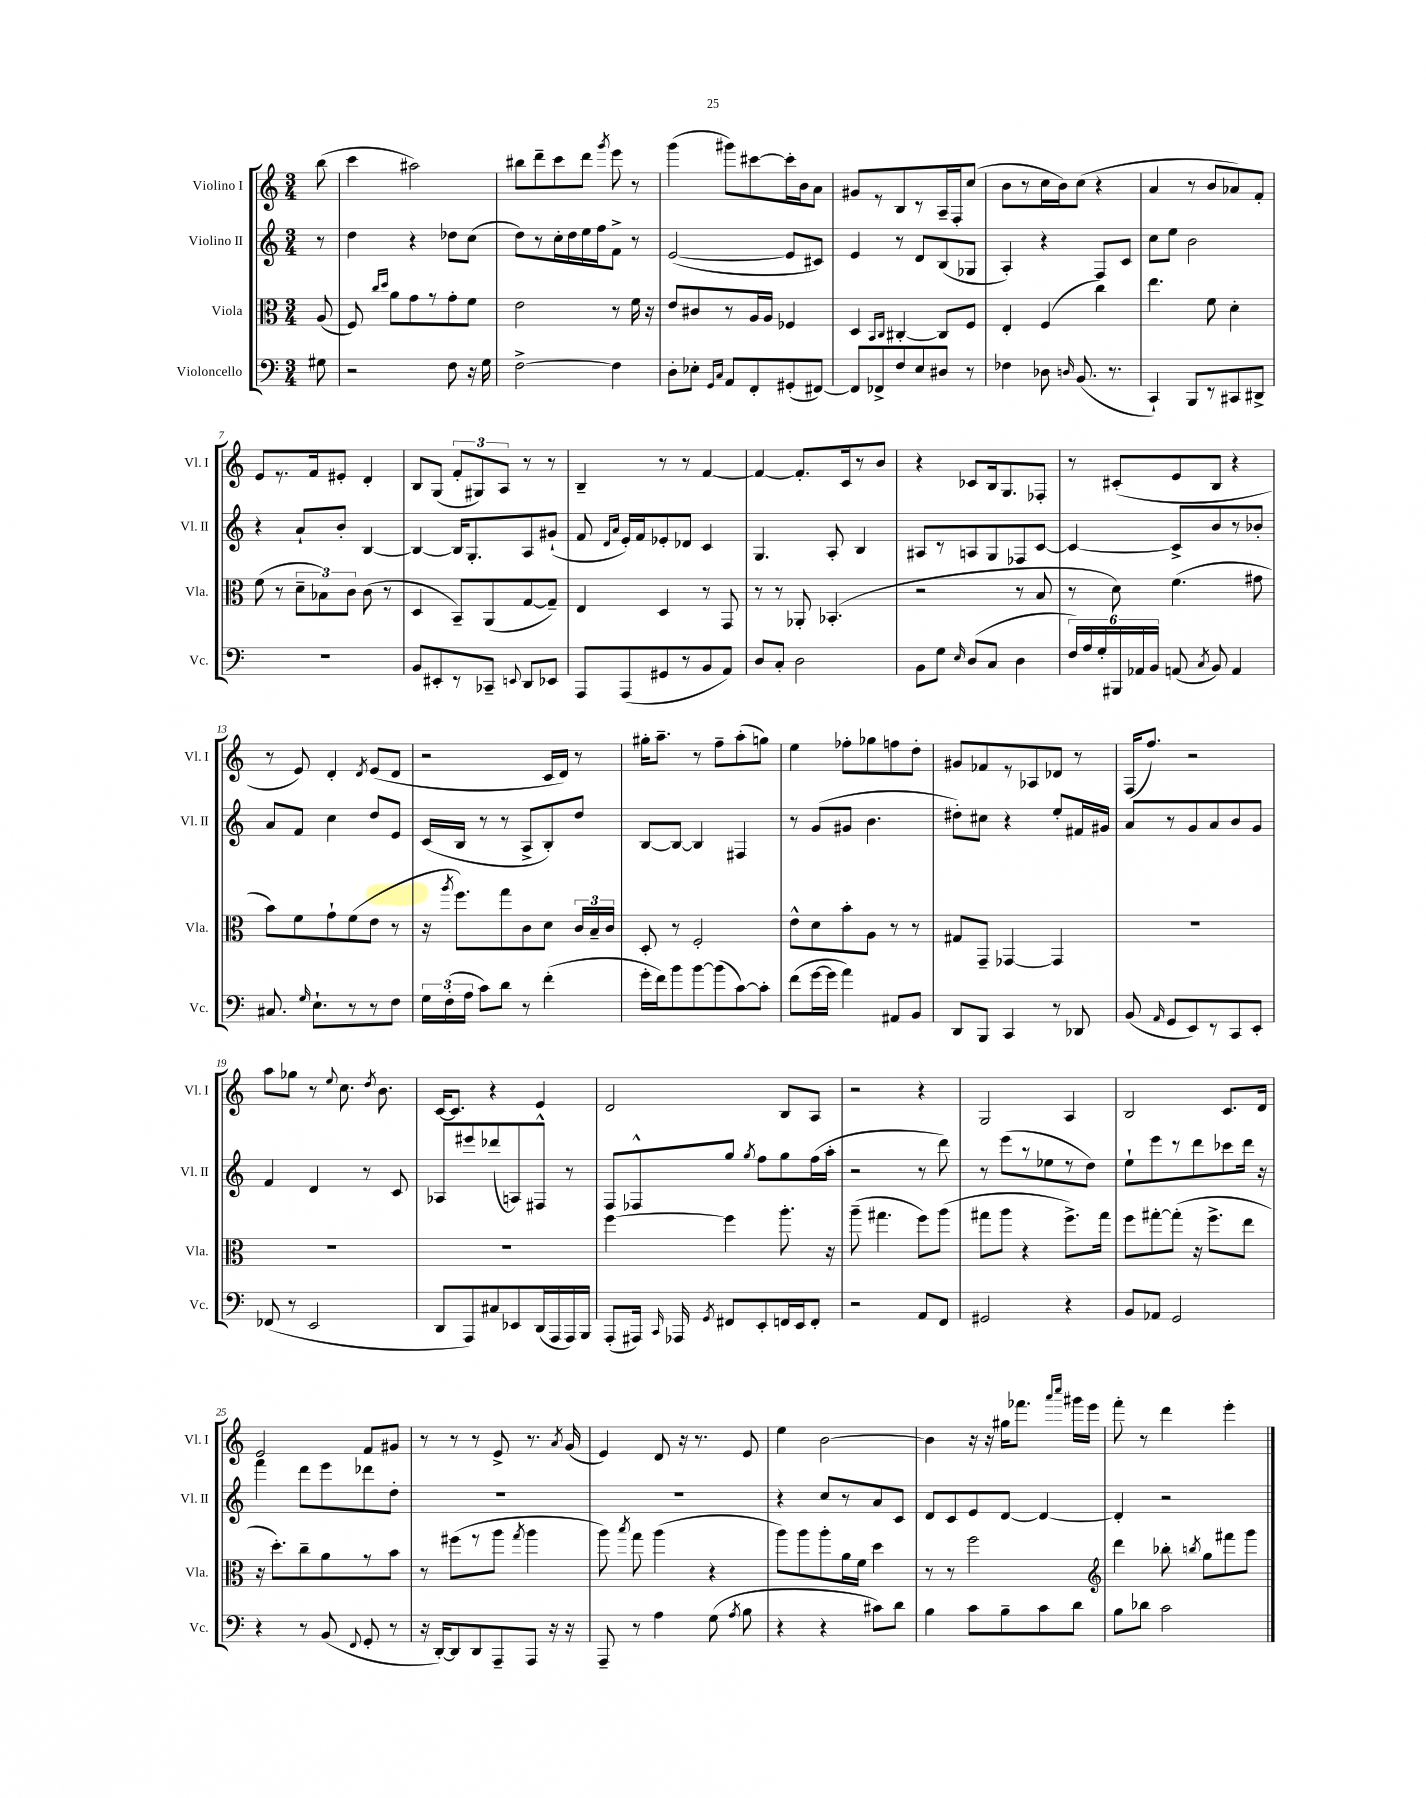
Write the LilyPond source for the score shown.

<<
\new StaffGroup <<
\new Staff = "s0" \with { instrumentName = "Violino I" shortInstrumentName = "Vl. I" } {
    \clef treble \key c \major \numericTimeSignature \time 3/4 \partial 8
    \autoBeamOff b''8( |
    c'''4 ais''2) |
    bis''8[ d'''8-- c'''8 d'''8] \acciaccatura { g'''8 } e'''8 r8 |
    g'''4( gis'''8[) cis'''8~ cis'''16-. b'16 a'8] |
    gis'8[ r8 b8 r8 a16-- f16-. c''8]( |
    b'8[ r8 c''16 b'16) c''8]( r4 |
    a'4 r8 b'8[ aes'8) f'8]-. |
    e'8[ r8. f'16 eis'8]-. d'4-. |
    b8[ g8]( \tuplet 3/2 { f'8[-. gis8) a8] } r8 r8 |
    b4-- r8 r8 f'4~ |
    f'4~ f'8.[-. c'16 r8 b'8] |
    r4 ces'8[ b16 g8. fes8]-. |
    r8 cis'8[-.( e'8 b8] r4 |
    r8 e'8) d'4-. \acciaccatura { d'8 } e'8[( d'8] |
    r2 c'16[ d'16]) r8 |
    gis''16[-. a''8.]-- r8 f''8[-- a''8-.( g''8]) |
    e''4 fes''8[-. ges''8 f''8 d''8]-. |
    gis'8[ fes'8 r8 aes8 des'8] r8 |
    f16[( f''8.]) r2 |
    a''8[ ges''8] r8 \appoggiatura { e''8 } c''8. \acciaccatura { d''8 } b'8. |
    c'16[~ c'8.] r4 e'4 |
    d'2 b8[ a8] |
    r2 r4 |
    g2 a4 |
    b2 c'8.[ d'16] |
    e'2 f'8[ gis'8] |
    r8 r8 r8 e'8-> r8. \acciaccatura { a'8 } g'16( |
    e'4) d'8 r16 r8. e'8 |
    e''4 b'2~ |
    b'4 r16 r16 gis''16[ fes'''8.] \grace { a'''16[ c''''16] } gis'''16[ e'''16] |
    f'''8-. r8 d'''4 e'''4-. \bar "|." |
}
\new Staff = "s1" \with { instrumentName = "Violino II" shortInstrumentName = "Vl. II" } {
    \clef treble \key c \major \numericTimeSignature \time 3/4 \partial 8
    \autoBeamOff r8 |
    d''4 r4 des''8[ c''8]( |
    d''8[) r8 c''16-. d''16 e''16 f''16 f'8]-> r8 |
    e'2~( e'8[ cis'8]) |
    e'4 r8 d'8[ b8( ges8] |
    a4-.) r4 f8[ c'8] |
    c''8[ e''8] b'2 |
    r4 a'8[-! b'8]-. b4~ |
    b4~ b16[ g8.-. a8 gis'8]-!( |
    f'8 \grace { d'16[ a'16] } e'16[-.) f'16 ees'8-. des'8] c'4 |
    g4. a8-. b4 |
    ais8[ r8 a8 g8 fes8 c'8]~ |
    c'4~ c'8[-> b'8 r8 bes'8]-. |
    a'8[ f'8] c''4 d''8[ e'8] |
    c'16[( b16] r8 r8 a8[-> b8-.) d''8] |
    b8[~ b8]~ b4 fis4 |
    r8 g'8[( gis'8] b'4. |
    dis''8[-.) cis''8] r4 e''8[-. fis'16 gis'16] |
    a'8[ r8 g'8 a'8 b'8 g'8] |
    f'4 d'4 r8 c'8 |
    aes8[ eis'''8 des'''8( a8) fis8]-^ r8 |
    f8[ fes8-^ g''8] \acciaccatura { g''8 } f''8[ g''8 f''16( a''16]-. |
    r2 r8 d'''8) |
    r8 e'''8[( r8 ees''8 r8 d''8]) |
    e''8[-! e'''8 r8 d'''8 ces'''8 d'''16] r16 |
    f'''4 d'''8[ e'''8 des'''8 d''8]-. |
    R2. |
    R2. |
    r4 c''8[ r8 a'8 c'8] |
    d'8[ c'8 e'8 d'8]~ d'4~ |
    d'4-. r2 \bar "|." |
}
\new Staff = "s2" \with { instrumentName = "Viola" shortInstrumentName = "Vla." } {
    \clef alto \key c \major \numericTimeSignature \time 3/4 \partial 8
    \autoBeamOff a8( |
    f8) \grace { c''16[ d''16] } a'8[ g'8 r8 g'8-. f'8] |
    e'2 r8 f'16 r16 |
    e'8[ cis'8 r8 a16 a16] fes4 |
    d4 \grace { b,16[ c16] } cis4~-. cis8[ f8] |
    e4-. f4( c''4) |
    e''4. f'8 d'4-. |
    f'8( r8 \tuplet 3/2 { d'8[-- bes8) c'8] } c'8( r8 |
    d4 b,8[--) a,8( g8~ g8]--) |
    e4 d4 r8 g,8 |
    r8 r8 aes,8-. bes,4.-.( |
    r2 r8 b8 |
    r8 d'8) f'4.( gis'8 |
    b'8[) f'8 g'8-! f'8( e'8] r8 |
    r16 \acciaccatura { a''8 } f''8.[) g''8 c'8 d'8] \tuplet 3/2 { c'16[ b16-- c'16] } |
    d8-. r8 f2-. |
    e'8[-^ d'8 b'8-. a8] r8 r8 |
    gis8[ g,8]-- ges,4~ ges,4 |
    R2. |
    R2. |
    R2. |
    f''4~ f''4 a''8.-. r16 |
    a''8--( gis''4. f''8[) a''8]( |
    gis''8[ a''8] r4 f''8.[->) gis''16] |
    f''8[ gis''8~-. gis''8]-.( r16 f''8.[-> e''8] |
    r16 d''8.[-.) c''8-- a'8 r8 b'8] |
    r8 fis''8[( r8 a''8] \acciaccatura { g''8 } a''4 |
    a''8) \acciaccatura { b''8 } g''8 a''4( r4 |
    a''8[) a''8 a''8-. a'16 f'16] d''4 |
    r8 r8 f''2 |
    \clef treble d'''4 bes''8-. \acciaccatura { b''8 } g''8[ fis'''8 g'''8] \bar "|." |
}
\new Staff = "s3" \with { instrumentName = "Violoncello" shortInstrumentName = "Vc." } {
    \clef bass \key c \major \numericTimeSignature \time 3/4 \partial 8
    \autoBeamOff gis8 |
    r2 f8 r16 g16 |
    f2~-> f4 |
    d8[-. ees8]-. \grace { g,16[ c16] } a,8[ f,8-. gis,8-.( fis,8]~) |
    fis,8[ fes,8-> f8 e8 dis8] r8 |
    fes4 des8 \grace { d16 } b,8.( r8. |
    c,4-!) b,,8[ r8 cis,8 dis,8]-> |
    R2. |
    b,8[ eis,8-. r8 ces,8]-- \appoggiatura { e,8 } d,8[ ees,8] |
    a,,8[ a,,8( gis,8 r8 b,8 a,8]) |
    d8[ c8]-. d2 |
    b,8[ g8] \grace { e16 } d8[( c8] d4 |
    \tuplet 6/4 { f16[) a16 g16-. bis,,16 aes,16 b,16] } a,8( \acciaccatura { c8 } b,8) a,4 |
    cis8. \grace { g16 } e8.[-! r8 r8 f8] |
    \tuplet 3/2 { g16[ f16-.( a16] } c'8[) d'8] r8 f'4-.( |
    g'16[-. f'16) b'8 b'8~ b'8( c'8~) c'8]-. |
    f'8[( g'16~ g'16] a'4) ais,8[ b,8] |
    d,8[ b,,8] c,4 r8 des,8 |
    b,8( \grace { a,16 } g,8[ e,8) r8 c,8 e,8]-. |
    fes,8( r8 e,2 |
    d,8[ a,,8) cis8 ees,8 d,16( a,,16 a,,16) b,,16] |
    a,,8[-.( ais,,16]) \grace { c,16 } aes,,16 \acciaccatura { g,8 } fis,8[ e,8-. f,16 e,16 f,8]-. |
    r2 a,8[ f,8] |
    gis,2 r4 |
    b,8[ aes,8] g,2 |
    r4 r8 b,8( \appoggiatura { f,8 } g,8-. r8 |
    r16 d,16[~-.) d,8 d,8 a,,8-- a,,8] r16 r16 |
    a,,8-- r8 a4 g8( \acciaccatura { a8 } b8 |
    r4 r4 cis'8[) d'8] |
    b4 c'8[ b8-- c'8 d'8] |
    b8[ des'8] c'2 \bar "|." |
}
>>
>>
